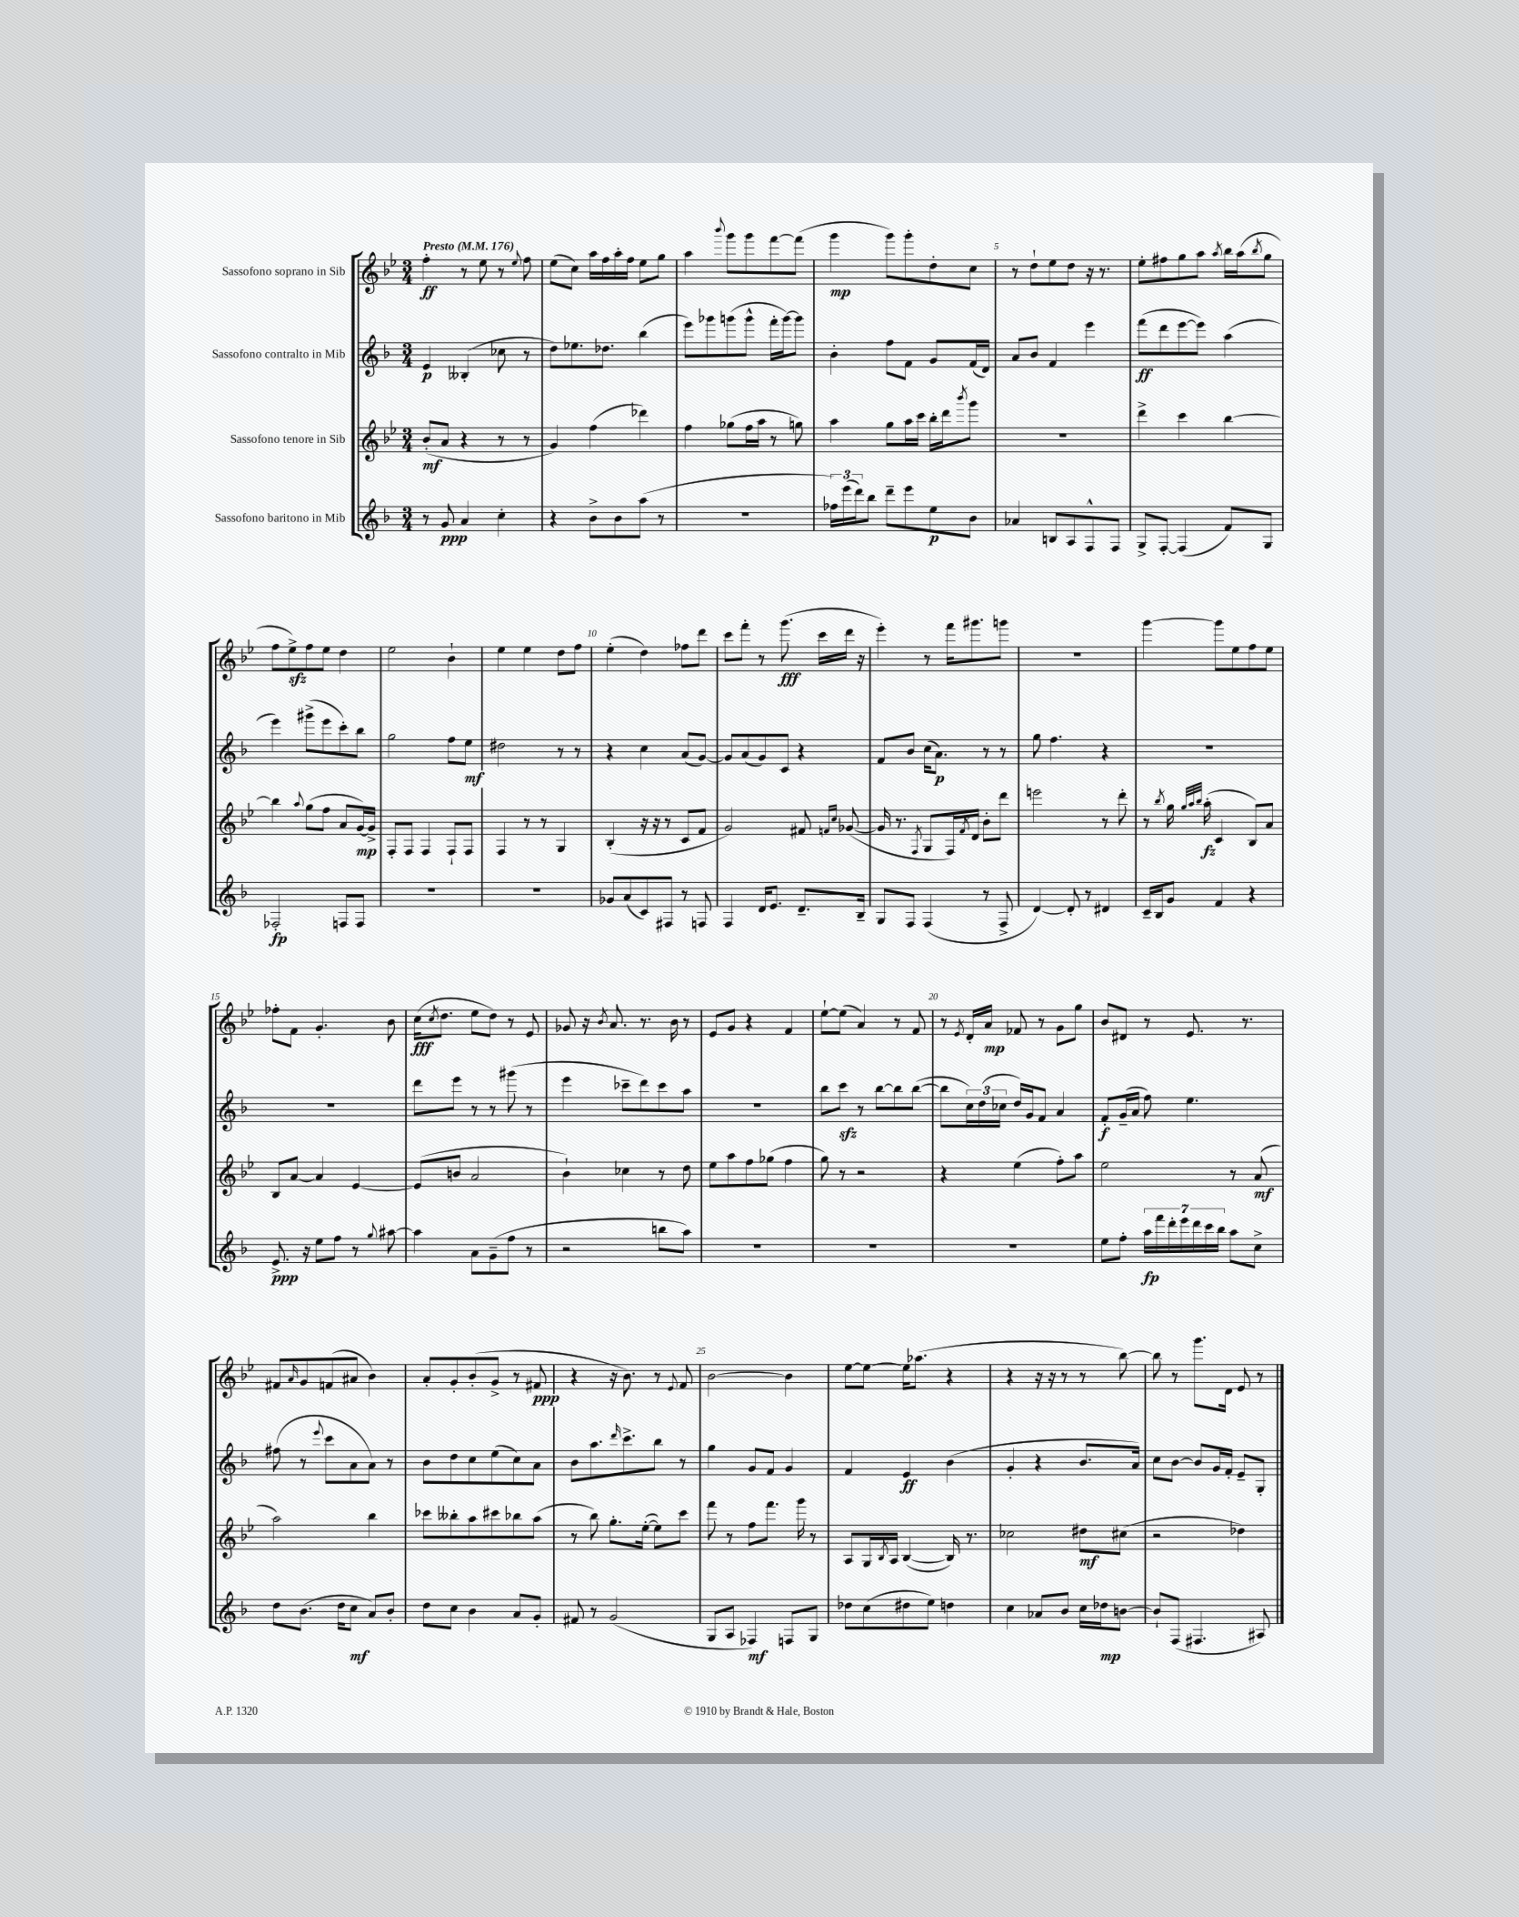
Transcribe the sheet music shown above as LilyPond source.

<<
\new StaffGroup <<
\new Staff = "s0" \with { instrumentName = "Sassofono soprano in Sib" } {
    \clef treble \key bes \major \numericTimeSignature \time 3/4 \tempo "Presto" 4 = 176
    f''4-.\ff r8 ees''8 r8 \appoggiatura { ees''8 } f''8 |
    ees''8( c''8) a''16 f''16 a''16-. f''16 ees''8 g''8 |
    a''4 \appoggiatura { bes'''8 } g'''8 g'''8 f'''8~ f'''8( |
    g'''4\mp g'''8) g'''8-. d''8-. c''8 |
    r8 d''8-! ees''8 d''8 r16 r8. |
    ees''8-. fis''8 g''8 a''8 \acciaccatura { a''8 } bes''16 a''16( \acciaccatura { bes''8 } g''8 |
    f''8 ees''8->\sfz) f''8 ees''8 d''4 |
    ees''2 bes'4-! |
    ees''4 ees''4 d''8 f''8 |
    ees''4-.( d''4) fes''8 d'''8 |
    c'''8 f'''8-. r8 g'''8.\fff( c'''16 d'''16 r16 |
    ees'''4-.) r8 f'''16 gis'''8. g'''8 |
    R2. |
    g'''4~ g'''8 ees''8 f''8 ees''8 |
    fes''8-. f'8 g'4.-. bes'8 |
    c''16\fff( \acciaccatura { c''8 } d''8. ees''8 d''8) r8 ees'8 |
    ges'8 r16 \acciaccatura { bes'8 } a'8. r8. bes'16 r8 |
    ees'8 g'8 r4 f'4 |
    ees''8~-! ees''8( a'4) r8 f'8 |
    r8 \acciaccatura { ees'8 } d'16-. a'16\mp fes'8 r8 g'8 g''8 |
    bes'8 dis'8 r8 ees'8. r8. |
    fis'8 \grace { a'16 } g'8 f'8( ais'8 bes'4) |
    a'8-. g'8-. bes'8-.( g'8-> r8 fis'8\ppp |
    r4 r16 bes'8.) r8 \appoggiatura { ees'8 } f'8 |
    bes'2~ bes'4 |
    ees''8~ ees''8~ ees''16 aes''8.( r4 |
    r4 r16 r16 r8 r8 bes''8~) |
    bes''8 r8 g'''8. d'16 ees'8 r8 \bar "|." |
}
\new Staff = "s1" \with { instrumentName = "Sassofono contralto in Mib" } {
    \clef treble \key f \major \numericTimeSignature \time 3/4
    e'4\p beses4-.( ces''8 r8 |
    d''8) ees''8. des''8. bes''4( |
    e'''8) ges'''8 g'''8( g'''8-^ f'''16-. g'''16~) g'''8 |
    bes'4-. f''8 f'8 g'8 f'16( d'16) |
    a'8 bes'8 f'4 e'''4 |
    f'''8\ff( d'''8 e'''8~ e'''8) a''4( |
    e'''4) gis'''8->( e'''8 c'''8-.) bes''8 |
    g''2 f''8 e''8\mf |
    dis''2 r8 r8 |
    r4 c''4 a'8( g'8~) |
    g'8 a'8( g'8) c'8 r4 |
    f'8 bes'8 c''16( a'8.\p) r8 r8 |
    g''8 f''4. r4 |
    R2. |
    R2. |
    d'''8 e'''8 r8 r8 gis'''8( r8 |
    e'''4 ces'''8-- d'''8) ces'''8 a''8 |
    R2. |
    bes''8 c'''8\sfz r8 bes''8~ bes''8 bes''8~( |
    bes''8 \tuplet 3/2 { c''16) d''16( ces''16 } d''16) g'16 f'8 a'4 |
    f'8-.\f g'16--( a'16 f''8) e''4. |
    fis''8( r8 \appoggiatura { e'''8 } c'''8 a'8 a'8) r8 |
    bes'8 d''8 c''8 e''8( c''8) a'8 |
    bes'8 a''8. \grace { d'''16 } c'''8.-> bes''8 r8 |
    g''4 g'8 f'8 g'4 |
    f'4 e'4\ff bes'4( |
    g'4-. r4 bes'8. a'16) |
    c''8 bes'8~ bes'8 g'16 f'16-. e'8-- g8-. \bar "|." |
}
\new Staff = "s2" \with { instrumentName = "Sassofono tenore in Sib" } {
    \clef treble \key bes \major \numericTimeSignature \time 3/4
    bes'8-.\mf( a'8 r4 r8 r8 |
    g'4) f''4( des'''4) |
    f''4 ges''8( f''16 a''16 r8 g''8) |
    a''4 g''8 a''16 c'''16 bes''16-. d'''16 \acciaccatura { bes'''8 } g'''8 |
    R2. |
    d'''4-> c'''4 bes''4~ |
    bes''4 \appoggiatura { a''8 } g''8( f''8 a'8 g'16~\mp) g'16-> |
    f8-. f8 f4 f8-! f8 |
    f4 r8 r8 g4 |
    bes4-.( r16 r16 r8 c'8 f'8 |
    g'2) fis'8 \grace { f'16 c''16 } ges'8~( |
    ges'16 r8. \acciaccatura { f8 } g8 f16) \acciaccatura { f'8 } d'16 bes'8-. d'''8 |
    e'''2 r8 d'''8-. |
    r8 \acciaccatura { bes''8 } g''16 \grace { g''32 a''32 bes''32 } a''16-.\fz( c'4 bes8) a'8 |
    bes8 a'8~ a'4 ees'4~ |
    ees'8( b'8 a'2 |
    bes'4-!) ces''4 r8 d''8 |
    ees''8 a''8 f''8 ges''8( f''4 |
    g''8) r8 r2 |
    r4 ees''4( f''8-.) a''8 |
    ees''2 r8 a'8\mf( |
    a''2) bes''4 |
    ces'''8 beses''8-. a''8 cis'''8 bes''8 a''8( |
    r8 bes''8) g''8.-. ees''16~-.( ees''8) c'''8 |
    f'''8 r8 f''8 f'''8. g'''16 r8 |
    a8 g16 \acciaccatura { bes8 } a16 bes4~( bes16) r8. |
    ces''2 dis''8\mf cis''8( |
    r2 des''4) \bar "|." |
}
\new Staff = "s3" \with { instrumentName = "Sassofono baritono in Mib" } {
    \clef treble \key f \major \numericTimeSignature \time 3/4
    r8 g'8\ppp a'4 c''4-. |
    r4 bes'8-> bes'8 a''8( r8 |
    R2. |
    \tuplet 3/2 { fes''16) e'''16( d'''16) } bes''8 d'''8-- e'''8 e''8\p bes'8 |
    aes'4 b8 a8 f8-^ f8 |
    g8-> f8~-. f4( f'8) g8 |
    fes2-.\fp f8 f8 |
    R2. |
    R2. |
    ges'8 a'8( c'8) fis8 r8 f8 |
    f4 d'16 e'8. d'8.-- bes16-- |
    g8 f8 f4( r8 f8-> |
    d'4~) d'8-. r8 dis'4 |
    c'16-- bes16 g'8 f'4 r4 |
    e'8.->\ppp r16 e''8 f''8 r8 \appoggiatura { g''8 } ais''8~ |
    ais''4 a'8 g'8--( f''8 r8 |
    r2 b''8 a''8) |
    R2. |
    R2. |
    R2. |
    e''8 f''8-. \tuplet 7/4 { a''16\fp f'''16 d'''16-. e'''16 d'''16 c'''16 bes''16 } a''8 c''8-> |
    d''8 bes'8.( d''16 c''8\mf a'8) bes'8-. |
    d''8 c''8 bes'4 a'8 g'8-. |
    fis'8 r8 g'2( |
    g8 a8 fes4\mf) f8 g8 |
    des''8 c''8( dis''8 e''8) d''4 |
    c''4 aes'8 bes'8 c''16 des''16\mp b'8~ |
    b'8-! f8( fis4. ais8) \bar "|." |
}
>>
>>
\layout { \context { \Score \override BarNumber.break-visibility = ##(#f #t #t) barNumberVisibility = #(every-nth-bar-number-visible 5) } }
